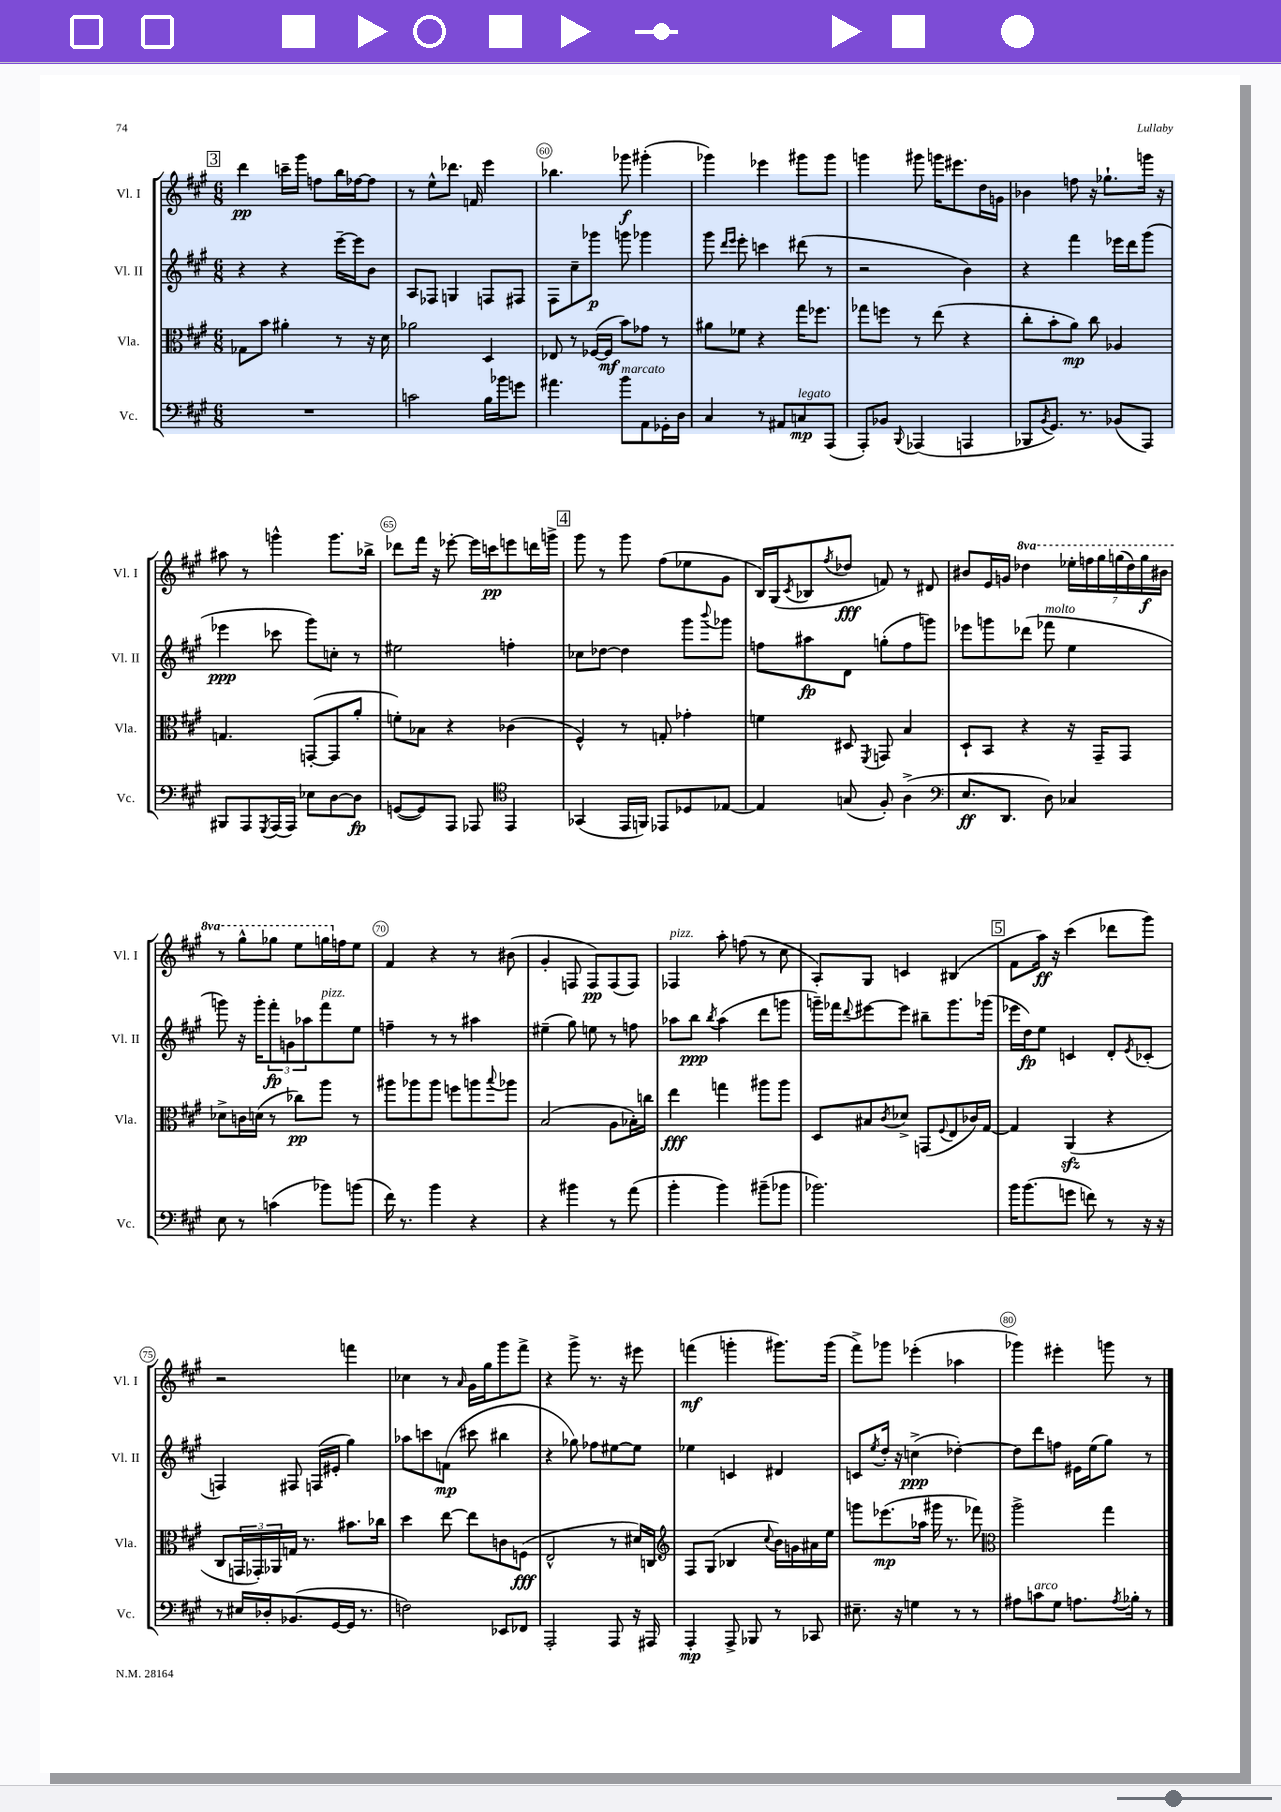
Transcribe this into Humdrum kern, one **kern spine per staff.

**kern	**dynam	**kern	**dynam	**kern	**dynam	**kern	**dynam
*part4	*part4	*part3	*part3	*part2	*part2	*part1	*part1
*staff4	*staff4	*staff3	*staff3	*staff2	*staff2	*staff1	*staff1
*I"Vc.	*	*I"Vla.	*	*I"Vl. II	*	*I"Vl. I	*
*I'Vc.	*	*I'Vla.	*	*I'Vl. II	*	*I'Vl. I	*
*clefF4	*	*clefC3	*	*clefG2	*	*clefG2	*
*k[f#c#g#]	*	*k[f#c#g#]	*	*k[f#c#g#]	*	*k[f#c#g#]	*
*M6/8	*	*M6/8	*	*M6/8	*	*M6/8	*
!!LO:REH:place=s1:t=3
=58	=58	=58	=58	=58	=58	=58	=58
2.r	.	8G-X\L	.	4r	.	4ddd\	pp
.	.	8b\J	.	.	.	.	.
.	.	4a#X'\	.	4r	.	16cccn~\LL	.
.	.	.	.	.	.	16ggg#\JJ	.
.	.	.	.	.	.	8ffn\L	.
.	.	8r	.	[16eee~\LL	.	16bb\L	.
.	.	.	.	16eee\J]	.	[16ff-X\J	.
.	.	16r	.	8b\J	.	8ff-\J]	.
.	.	16d\	.	.	.	.	.
=59	=59	=59	=59	=59	=59	=59	=59
2cn\	.	2a-X\	.	8A/L	.	8r	.
.	.	.	.	8F-X/J	.	8ee^^\L	.
.	.	.	.	4Gn/	.	8.ddd-X\J	.
.	.	.	.	.	.	16fn/	.
16B\LL	.	4D/	.	8Fn/L	.	4eee\	.
16b-X\J	.	.	.	.	.	.	.
8gn\J	.	.	.	8F#X/J	.	.	.
=60	=60	=60	=60	=60	=60	=60	=60
4.a#X\	.	8E-X/	.	8F#\L	.	4.bb-X\	.
.	.	8r	.	8cc#~\	.	.	.
.	.	([16F-X/LL	.	8ggg-X\J	p	.	.
.	.	16F-/JJ]	mf	.	.	.	.
!LO:TX:a:i:t=marcato	!	!	!	!	!	!	!
8b\L	.	8b\L)	.	8gggn\	.	8ggg-X\	f
8AA\	.	8g-X\J	.	4ggg-X\	.	(4ggg#X'\	.
16GG-X'\L	.	8r	.	.	.	.	.
16D\JJ	.	.	.	.	.	.	.
=61	=61	=61	=61	=61	=61	=61	=61
4C#/	.	8a#X\L	.	8ggg#\	.	4ggg-X\)	.
.	.	.	.	16qqddd/LL	.	.	.
.	.	.	.	16qqeee/JJ	.	.	.
.	.	8f-X\J	.	8eee'\	.	.	.
8r	.	4r	.	4cccn\	.	4eee-X\	.
8AA#X/L	.	.	.	.	.	.	.
!LO:TX:a:i:t=legato	!	!	!	!	!	!	!
8Cn/	mp	16gg#\KL	.	(8ddd#X\	.	8ggg#X\L	.
.	.	8.ff-X\J	.	.	.	.	.
(8AAA/J	.	.	.	8r	.	8ggg#\J	.
=62	=62	=62	=62	=62	=62	=62	=62
8AAA'/L)	.	8gg-X\L	.	2r	.	4gggn\	.
8BB-X/J	.	8ffn\J	.	.	.	.	.
8qqBBB/	.	.	.	.	.	.	.
(4AAA-X/	.	8r	.	.	.	8ggg#X\	.
.	.	(8ee\	.	.	.	16gggn\KL	.
.	.	.	.	.	.	8.eee#X\	.
4AAAn/	.	4r	.	4b\)	.	.	.
.	.	.	.	.	.	16dd\L	.
.	.	.	.	.	.	16gn\JJ	.
=63	=63	=63	=63	=63	=63	=63	=63
8BBB-X/L	.	8cc#'\L	.	4r	.	4b-X\	.
8qBB/	.	.	.	.	.	.	.
8.GG#/J)	.	8b'\	.	.	.	.	.
.	.	8a\J)	mp	4fff#\	.	8ffn\	.
8.r	.	.	.	.	.	.	.
.	.	8cc#\	.	.	.	16r	.
.	.	.	.	.	.	8.gg-X`\L	.
(8BB-X/L	.	4A-X/	.	16eee-X\LL	.	.	.
.	.	.	.	16ddd\J	.	.	.
8AAA/J)	.	.	.	(8ggg#\J	.	16gggn\Jk	.
.	.	.	.	.	.	16r	.
!!LO:LB:g=z
=64	=64	=64	=64	=64	=64	=64	=64
8BBB#X/L	.	4.Gn/	.	4eee-X\	ppp	8aa#X\	.
8AAA/	.	.	.	.	.	8r	.
8qGGG#/	.	.	.	.	.	.	.
(16AAA/L	.	.	.	8ccc-X\	.	4gggn^^\	.
16AAA/JJ)	.	.	.	.	.	.	.
8E-X\L	.	([8GGn'/L	.	8ggg#\L)	.	.	.
[8D\	.	8GG/]	.	8ccn'\J	.	8.ggg\L	.
8D\J]	fp	8a'/J	.	8r	.	.	.
.	.	.	.	.	.	16bb-X^\Jk	.
=65	=65	=65	=65	=65	=65	=65	=65
([8GGn/L	.	8fn'\L)	.	2ee#X\	.	8ddd-X\L	.
8GG/])	.	8B-X\J	.	.	.	16fff#\Jk	.
.	.	.	.	.	.	16r	.
8AAA/J	.	4r	.	.	.	[8eee-X'\	.
8AAA-X/	.	.	.	.	.	16eee-\LL]	.
.	.	.	.	.	.	16cccn\J	pp
*clefC4	*	*	*	*	*	*	*
4EE/	.	(4c-X\	.	4ffn'\	.	8eeen\	.
.	.	.	.	.	.	16dddn\L	.
.	.	.	.	.	.	16gggn^\JJ	.
!!LO:REH:place=s1:t=4
=66	=66	=66	=66	=66	=66	=66	=66
(4GG-X/	.	4F#^^/)	.	8cc-X\L	.	8ggg#\	.
.	.	.	.	[8dd-X\J	.	8r	.
16EE/LL	.	8r	.	4dd-\]	.	8ggg#\	.
16FFn/JJ)	.	.	.	.	.	.	.
8EE-X/L	.	8Gn'/	.	.	.	(8ff#\L	.
8D-X/	.	4g-X'\	.	8ggg#\L	.	8ee-X\	.
.	.	.	.	8qqbbb/	.	.	.
[8E-X/J	.	.	.	8ggg-X\J	.	8g#\J	.
=67	=67	=67	=67	=67	=67	=67	=67
4E-/]	.	4fn\	.	8ffn\L	.	16B/LL)	.
.	.	.	.	.	.	(16G#/J	.
.	.	.	.	.	.	8qc#/	.
.	.	.	.	8aa#X\	fp	8B-X/	.
.	.	.	.	.	.	8qff#/	.
(8Gn/	.	8D#X/	.	8d\J	.	8dd-X/J	fff
.	.	8qFF#/	.	.	.	.	.
8F#'/)	.	8GGn/	.	(8ggn'\L	.	8fn/)	.
(4A^\	.	4B/	.	8ff\	.	8r	.
.	.	.	.	8gggn\J)	.	8d#X/	.
=68	=68	=68	=68	=68	=68	=68	=68
*clefF4	*	*	*	*	*	*	*
8.E/L	ff	8D`/L	.	8eee-X\L	.	8b#X/L	.
.	.	8BB/J	.	8gggn\	.	16e/L	.
8.DD/J	.	.	.	.	.	16gn/JJ	.
*	*	*	*	*	*	*8va	*
.	.	4r	.	(8ddd-X\J	.	4ddd-X\	.
!	!	!	!	!LO:TX:a:i:t=molto	!	!	!
8D\)	.	.	.	8fff-X\	.	.	.
4C-X/	.	16r	.	4ee\	.	28eee-X'\LL	.
.	.	.	.	.	.	28fffn\	.
.	.	16GG#~/KL	.	.	.	.	.
.	.	.	.	.	.	28ggg#\	.
.	.	.	.	.	.	(28gggn\	.
.	.	8GG#/J	.	.	.	.	.
.	.	.	.	.	.	28ddd-\)	.
.	.	.	.	.	.	28ggg\	f
.	.	.	.	.	.	28bb#X\JJ	.
!!LO:LB:g=z
=69	=69	=69	=69	=69	=69	=69	=69
8E\	.	8d-X^\L	.	8gggn\)	.	8r	.
8r	.	16cn\L	.	16r	.	8ggg#^^\L	.
.	.	(16dn\JJ	.	16ggg'\KL	.	.	.
(4cn\	.	8r	.	12fff#'\	fp	8ggg-X\J	.
.	.	.	.	12gn\	.	.	.
.	.	8cc-X\L)	pp	.	.	8eee\L	.
.	.	.	.	12aa-X\	.	.	.
!	!	!	!	!LO:TX:a:i:t=pizz.	!	!	!
8b-X\L)	.	8aa\J	.	8fff#\	.	16gggn\L	.
*	*	*	*	*	*	*X8va	*
.	.	.	.	.	.	16ffn\J	.
(8bn\J	.	8r	.	8ee\J	.	8ee\J	.
=70	=70	=70	=70	=70	=70	=70	=70
16f#\)	.	8aa#X\L	.	4ffn~\	.	4f#/	.
8.r	.	.	.	.	.	.	.
.	.	8aa-X\	.	.	.	.	.
4b\	.	8aa-\J	.	8r	.	4r	.
.	.	8ffn\L	.	8r	.	.	.
4r	.	8aan\	.	4aa#X\	.	8r	.
.	.	8qqbb/	.	.	.	.	.
.	.	8aa-X\J	.	.	.	(8b#X\	.
=71	=71	=71	=71	=71	=71	=71	=71
4r	.	(2B/	.	(4ee#X~\	.	4g#'/	.
4b#X\	.	.	.	8gg#\)	.	8Fn/	.
.	.	.	.	8een\	.	8F/L)	pp
8r	.	8A\L	.	8r	.	(8F/	.
(8a\	.	16B-X'\L)	.	8ffn\	.	8F/J)	.
.	.	16ccn\JJ	.	.	.	.	.
=72	=72	=72	=72	=72	=72	=72	=72
!	!	!	!	!	!	!LO:TX:a:i:t=pizz.	!
4b'\	.	4ee\	fff	8aa-X\L	.	4F-X/	.
.	.	.	.	8bb\J	ppp	.	.
.	.	.	.	8qbb/	.	.	.
4b\)	.	4ggn\	.	(4aa-\	.	8aa'\	.
.	.	.	.	.	.	(8ffn\	.
(8b#X~\L	.	8aa#X\L	.	8ddd\L	.	8r	.
8b-X\J	.	8aa#\J	.	8gggn\J	.	8cc#\	.
=73	=73	=73	=73	=73	=73	=73	=73
2.b-X\)	.	8D/L	.	16gggn~\LL)	.	8A'/L)	.
.	.	.	.	16fff-X\J	.	.	.
.	.	.	.	8qqddd/	.	.	.
.	.	8B#X/	.	[8eee#X\	.	8G#/J	.
.	.	8qc#/	.	.	.	.	.
.	.	8d-X^/J	.	8eee#\J]	.	4cn/	.
.	.	(8GGn/L	.	8bb#X~\L	.	.	.
.	.	8qqF#/	.	.	.	.	.
.	.	8E/	.	8.ggg\	.	(4B#X/	.
.	.	16c-X/L)	.	.	.	.	.
.	.	[16G#/JJ	.	(16ggg-X\Jk	.	.	.
!!LO:REH:place=s1:t=5
=74	=74	=74	=74	=74	=74	=74	=74
16b\KL	.	4G#/]	.	16eee-X\LL	.	8f#\L	.
(8.b\	.	.	.	16dd\J)	fp	.	.
.	.	.	.	8ee\J	.	16aa\Jk)	ff
.	.	.	.	.	.	16r	.
8gn\J	.	(4AAzz/	.	4cn/	.	(4ccc#\	.
8fn\)	.	.	.	.	.	.	.
8r	.	4r	.	8d'/L	.	8ddd-X\L	.
.	.	.	.	8qe/	.	.	.
16r	.	.	.	(8c-X'/J	.	8ggg#\J)	.
16r	.	.	.	.	.	.	.
!!LO:LB:g=z
=75	=75	=75	=75	=75	=75	=75	=75
8r	.	8C#/L	.	4Fn/)	.	2r	.
16E#X/LL	.	24GGn/L	.	.	.	.	.
.	.	24GG-X'/)	.	.	.	.	.
16D-X'/J	.	.	.	.	.	.	.
.	.	24AA-X/	.	.	.	.	.
(8.BB-X/	.	16Gn/JJ	.	8F#X/	.	.	.
.	.	8.r	.	.	.	.	.
.	.	.	.	(16Fn/LL	.	.	.
[16GG#/L	.	.	.	16e#X'/JJ	.	.	.
16GG#/JJ]	.	8.b#X\L	.	4gg#\)	.	4fffn\	.
8.r	.	.	.	.	.	.	.
.	.	16cc-X\Jk	.	.	.	.	.
=76	=76	=76	=76	=76	=76	=76	=76
2Fn\)	.	4dd\	.	8aa-X\L	.	4cc-X\	.
.	.	.	.	8cccn\	.	.	.
.	.	[8ee\	.	(8fn\J	mp	8r	.
.	.	.	.	.	.	16qqa/	.
.	.	8ee\L]	.	8ccc#X\	.	16g#\LL	.
.	.	.	.	.	.	16gg#\J	.
8EE-X/L	.	8cn\	.	4bb#X\	.	8ggg#\	.
8FF-X/J	.	(8Fn\J	fff	.	.	8fff#^\J	.
=77	=77	=77	=77	=77	=77	=77	=77
2AAA'/	.	2E^^/	.	4r	.	4r	.
.	.	.	.	8gg-X\)	.	8ggg#^\	.
.	.	.	.	8ff-X\L	.	8.r	.
8AAA/	.	8r	.	[8ee#X\	.	.	.
.	.	.	.	.	.	16r	.
16r	.	16d#X/LL)	.	8ee#\J]	.	8eee#X\	.
16AAA#X/	.	16Cn/JJ	.	.	.	.	.
=78	=78	=78	=78	=78	=78	=78	=78
*	*	*clefG2	*	*	*	*	*
4AAA'/	mp	8F#/L	.	4ee-X\	.	(4fffn\	mf
.	.	(8G#/J	.	.	.	.	.
8AAA^/	.	4B-X/	.	4cn/	.	4gggn'\	.
8BBB-X/	.	.	.	.	.	.	.
.	.	8qqcc#/	.	.	.	.	.
8r	.	16b\LL)	.	4d#X/	.	8.ggg#X\L)	.
.	.	16gn\	.	.	.	.	.
8CC-X/	.	16a#X\	.	.	.	.	.
.	.	16ee\JJ	.	.	.	(16ggg#\Jk	.
=79	=79	=79	=79	=79	=79	=79	=79
8.E#X~\	.	8gggn\L	.	8cn/L	.	8fff#^\L)	.
.	.	.	.	8qee/	.	.	.
.	.	(8.eee-X\	mp	16dd'/Jk	.	8ggg-X\J	.
16r	.	.	.	16r	.	.	.
4Gn\	.	.	.	(4ccn^\	ppp	(4eee-X'\	.
.	.	16aa-X\Jk	.	.	.	.	.
.	.	16ggg#X\	.	.	.	.	.
.	.	8.r	.	.	.	.	.
8r	.	.	.	[4dd-X'\)	.	4aa-X\	.
8r	.	8fff-X\)	.	.	.	.	.
=80	=80	=80	=80	=80	=80	=80	=80
*	*	*clefC3	*	*	*	*	*
8A#X\L	.	2aa^\	.	8dd-\L]	.	4ggg-X\)	.
!LO:TX:a:i:t=arco	!	!	!	!	!	!	!
8cn\	.	.	.	8ddd\	.	.	.
8G#\J	.	.	.	8ffn\J	.	4eee#X'\	.
8.An\L	.	.	.	16e#X\LL	.	.	.
.	.	.	.	(16ee\J	.	.	.
.	.	4gg#\	.	8gg#\J)	.	8gggn\	.
8qA/	.	.	.	.	.	.	.
16B-X'\Jk	.	.	.	.	.	.	.
8r	.	.	.	8r	.	8r	.
==	==	==	==	==	==	==	==
*-	*-	*-	*-	*-	*-	*-	*-
